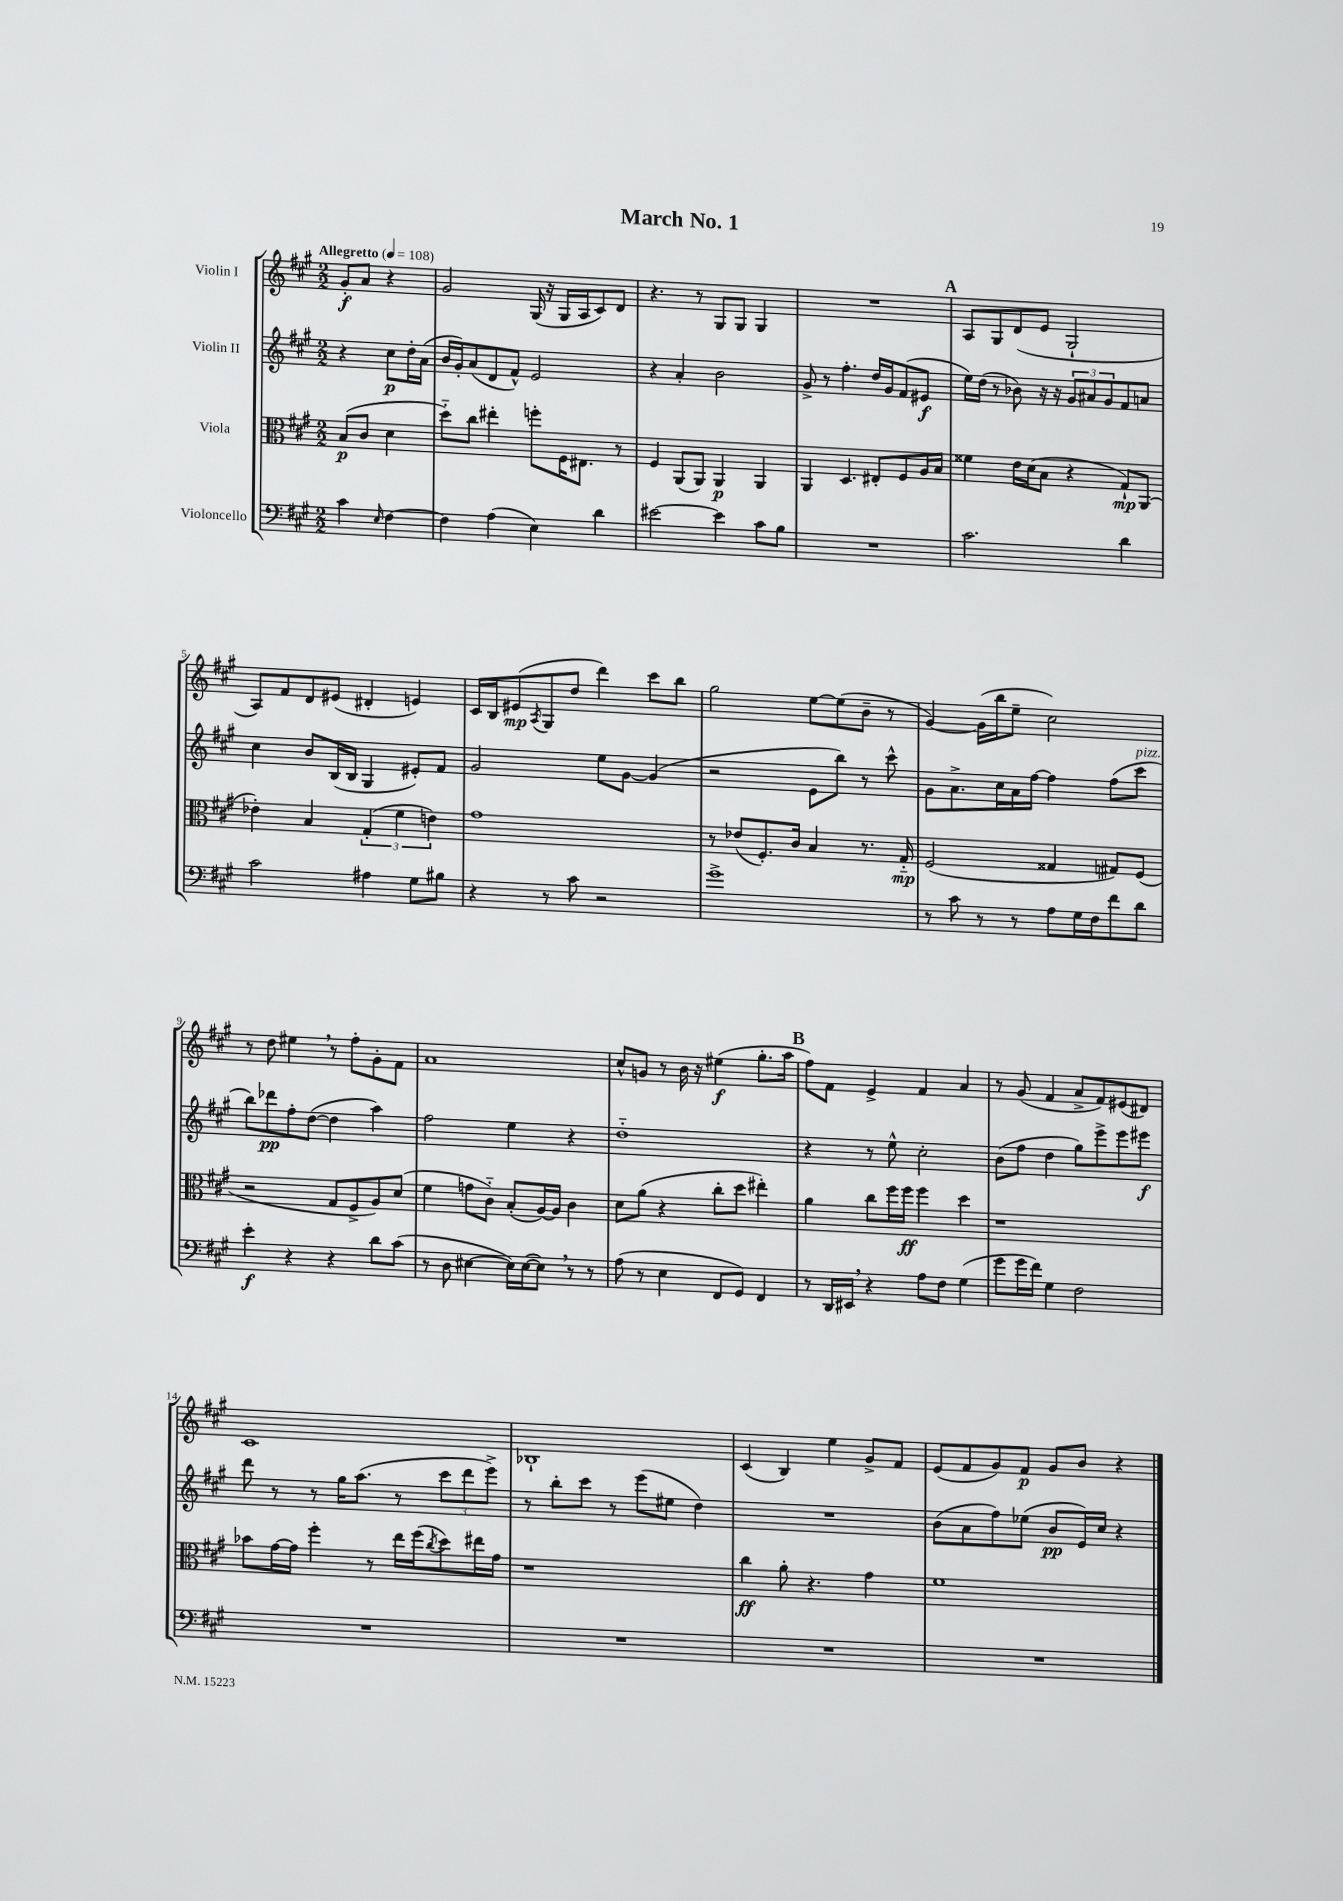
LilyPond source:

\header { title = "March No. 1" }
<<
\new StaffGroup <<
\new Staff = "s0" \with { instrumentName = "Violin I" } {
    \clef treble \key a \major \numericTimeSignature \time 2/2 \partial 2 \tempo "Allegretto" 4 = 108
    gis'8-.\f a'8 r4 |
    gis'2 gis16( r16 gis16 a16 cis'8) d'8 |
    r4. r8 gis8 gis8 gis4 |
    R1 |
    \mark \markup { \bold "A" } a8 gis8 d'8( e'8 gis2-! |
    a8) fis'8 d'8 eis'8( dis'4-. e'4) |
    cis'16 b16 eis'8\mp( \acciaccatura { a8 } gis8 d''8 d'''4) cis'''8 b''8 |
    gis''2 e''8~ e''8( b'8-- r8 |
    gis'4~) gis'16( b''16 e''8-- cis''2) |
    r8 d''8 eis''4 \breathe r8 fis''8-. gis'8-. fis'8 |
    a'1 |
    cis''8-^ g'8 r8 b'16 r16 eis''4\f( gis''8.-. a''16 |
    \mark \markup { \bold "B" } fis''8) fis'8 e'4-> fis'4 a'4 |
    r8 gis'8( fis'4 a'8-> fis'8) eis'8( dis'8) |
    cis'1 |
    bes1-! |
    cis'4( b4) e''4 gis'8-> fis'8 |
    e'8( fis'8 gis'8) fis'8\p gis'8 b'8 r4 \bar "|." |
}
\new Staff = "s1" \with { instrumentName = "Violin II" } {
    \clef treble \key a \major \numericTimeSignature \time 2/2 \partial 2
    r4 cis''8\p d''16-. a'16( |
    b'16 gis'16-.) a'8( d'8 fis'8-^) e'2 |
    r4 a'4-. b'2 |
    gis'8-> r8 fis''4.-. d''16 gis'16 fis'8( eis'8\f |
    \mark \markup { \bold "A" } e''16) d''16( r8 bes'8) r16 r16 \tuplet 3/2 { gis'8 ais'8 gis'8 } fis'8 a'8 |
    cis''4 b'8 b16( b16 gis4 eis'8-.) fis'8 |
    gis'2 e''8 gis'8~ gis'4( |
    r2 e'8 b''8) r8 cis'''8-^ |
    gis'8 a'8.-> cis''16 a'16 fis''16~ fis''4 fis''8( cis'''8^\markup { \italic "pizz." } |
    b''8) des'''8\pp fis''8-. d''8~( d''4 a''4) |
    fis''2 e''4 r4 |
    d''1-_ |
    \mark \markup { \bold "B" } r4 r8 e''8-^ cis''2-. |
    b'8( fis''8 d''4 gis''8) e'''8-> e'''8 eis'''8\f |
    d'''8 r8 r8 gis''16 a''8.( r8 \tuplet 3/2 { cis'''8 d'''8 e'''8->) } |
    r8 b''8-. cis'''8 r8 e'''8( eis''8 d''4) |
    R1 |
    b'8( a'8 fis''8) ees''8( b'8\pp e'16) cis''16 r4 \bar "|." |
}
\new Staff = "s2" \with { instrumentName = "Viola" } {
    \clef alto \key a \major \numericTimeSignature \time 2/2 \partial 2
    b8\p( cis'8 d'4 |
    d''8-_) cis''8 eis''4-. f''8-. fis16 eis8. r8 |
    fis4 a,8( a,8) a,4\p a,4 |
    a,4 d4. eis8-. fis8 a16 b16 |
    \mark \markup { \bold "A" } fisis'4 e'16 d'16( b8 r4 gis8-!\mp) a,8( |
    ees'4-.) b4 \tuplet 3/2 { gis4-.( fis'4 e'4) } |
    gis'1 |
    r8 ees'8( fis8.-.) cis'16 b4 r8. gis16-_\mp |
    fis2( gisis4 gis8) fis8( |
    r2 gis8 fis8-> a8) d'8( |
    fis'4 g'8 cis'8-_) b8-.( a16~) a16 cis'4 |
    d'8 a'8( r4 cis''8-. d''8 eis''4-.) |
    \mark \markup { \bold "B" } a'4 cis''8 fis''16 fis''16\ff fis''4 d''4 |
    r1 |
    bes'8 gis'16~ gis'16 fis''4-. r8 e''16 fis''16( \acciaccatura { cis''8 } d''8) eis''16 gis'16 |
    r1 |
    cis''4\ff a'8-. r4. gis'4 |
    fis'1 \bar "|." |
}
\new Staff = "s3" \with { instrumentName = "Violoncello" } {
    \clef bass \key a \major \numericTimeSignature \time 2/2 \partial 2
    cis'4 \grace { e16 } fis4~ |
    fis4 a4( e4) d'4 |
    eis'2~ eis'4 cis'8 b8 |
    R1 |
    \mark \markup { \bold "A" } cis'2. d'4 |
    cis'2 ais4 gis8 bis8 |
    r4 r8 cis'8 r2 |
    gis'1-> |
    r8 cis'8 r8 r8 a8 gis16 fis16 fis'8 d'8 |
    e'4-.\f r4 r4 d'8 cis'8( |
    r8 d8 eis4~ eis16) eis16~( eis8) \breathe r8 r8 |
    a8( r8 e4 fis,8 gis,8) fis,4 |
    \mark \markup { \bold "B" } r8 d,16 eis,16 \breathe r4 a8 fis8 gis4( |
    gis'8 gis'16 fis'16) gis4 fis2 |
    R1 |
    R1 |
    R1 |
    R1 \bar "|." |
}
>>
>>
